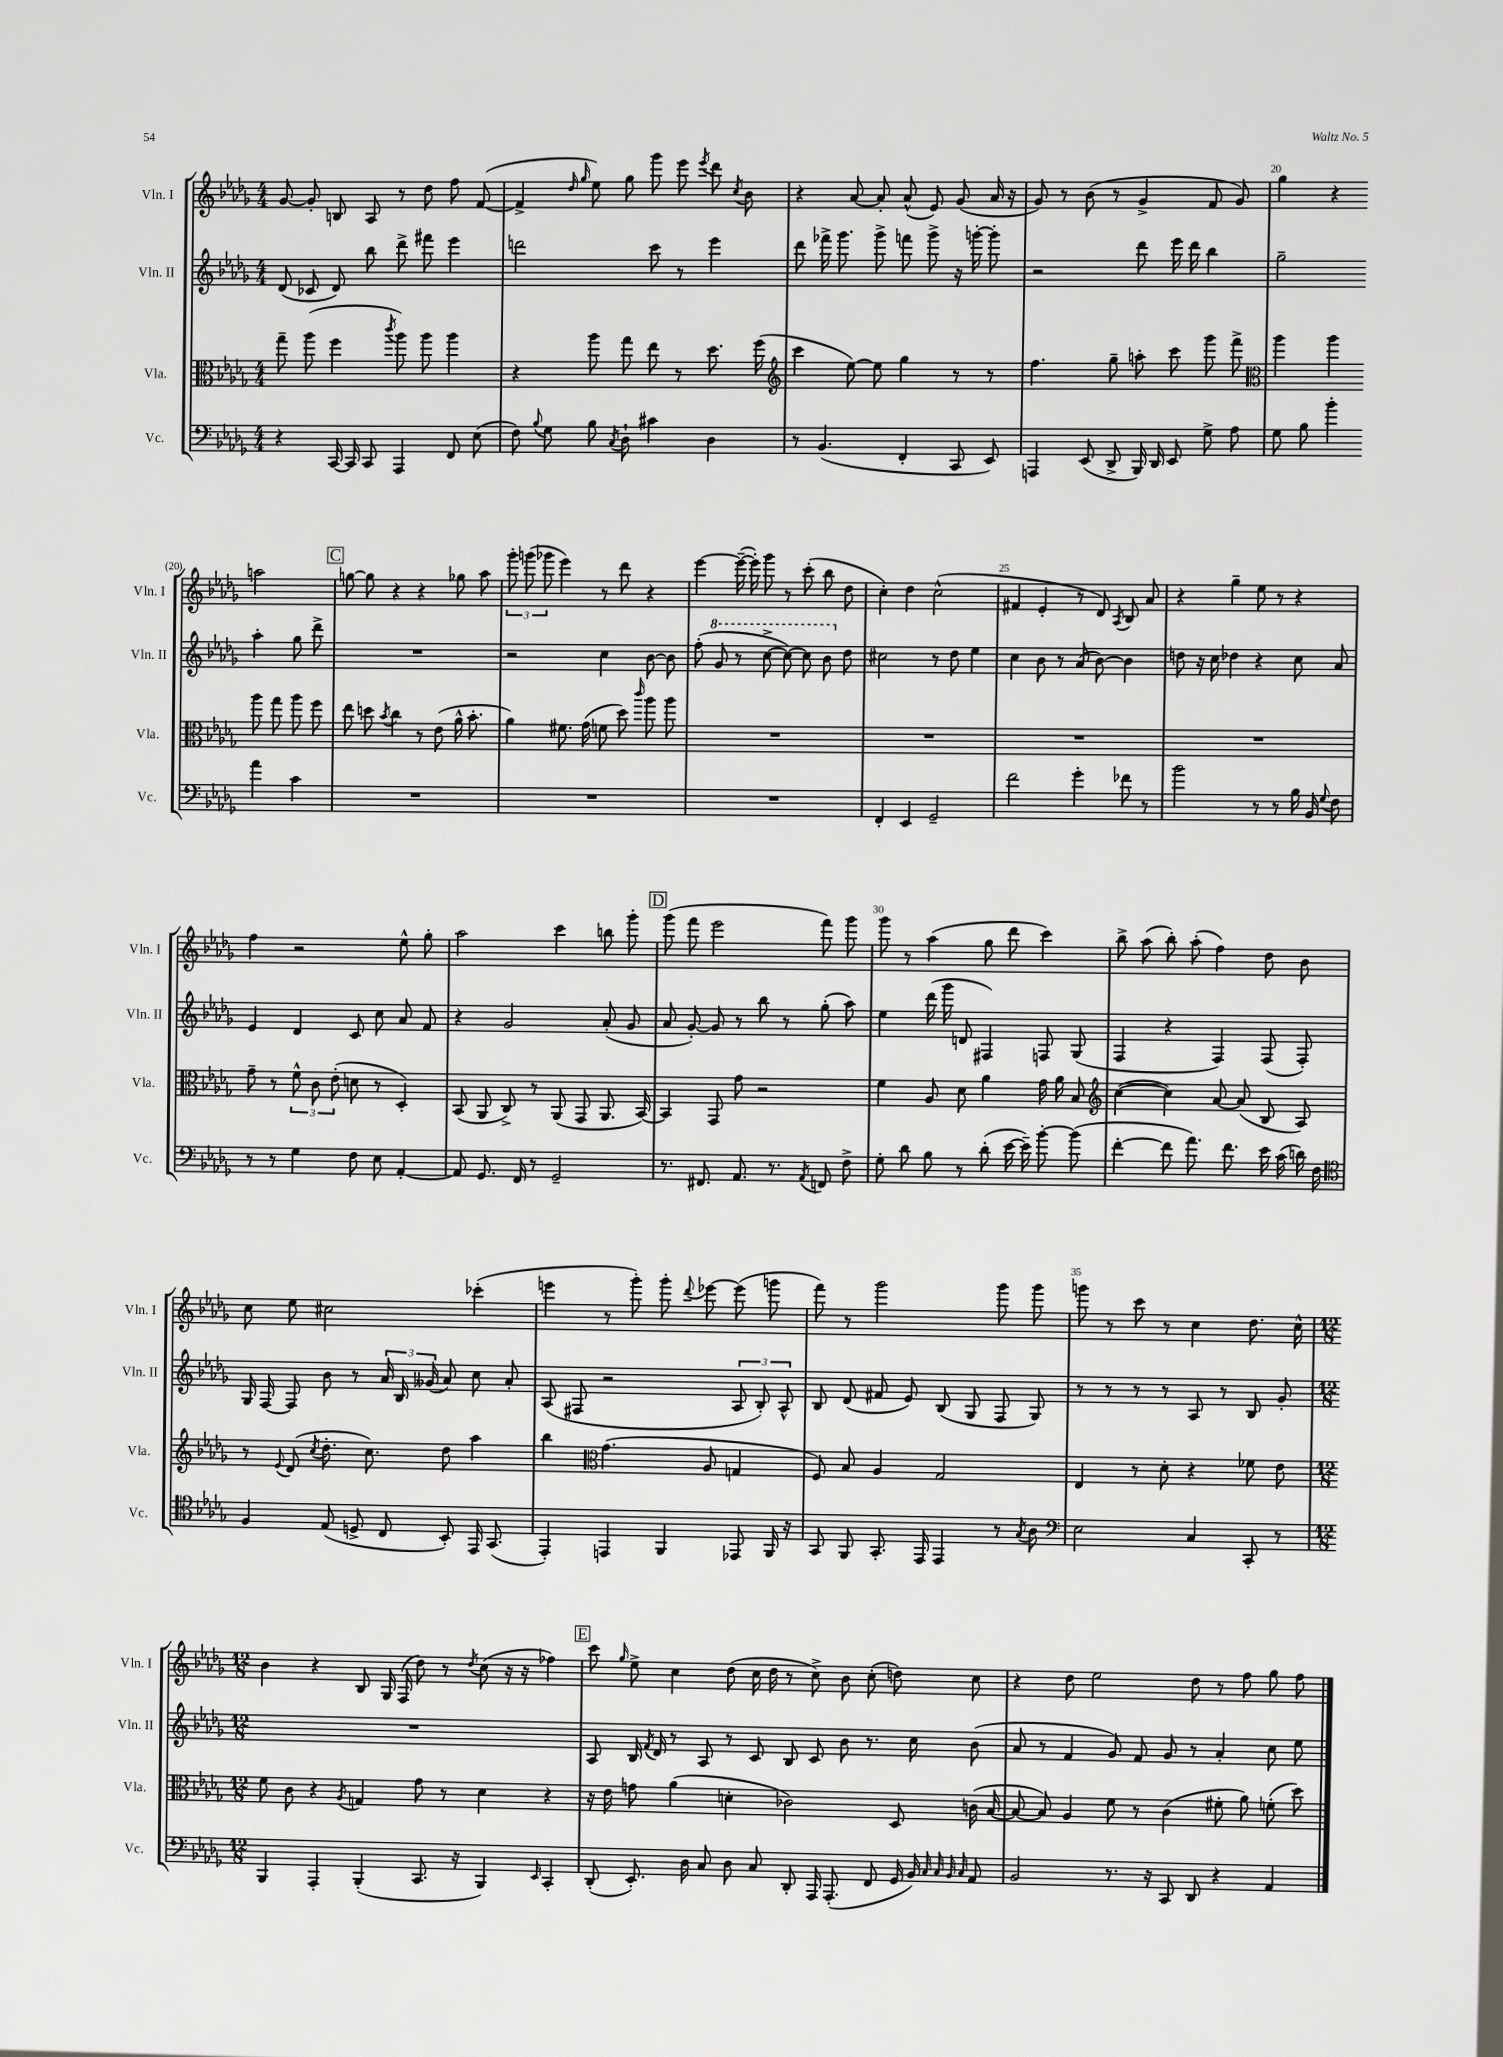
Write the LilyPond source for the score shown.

<<
\new StaffGroup <<
\new Staff = "s0" \with { instrumentName = "Vln. I" shortInstrumentName = "Vln. I" } {
    \clef treble \key des \major \numericTimeSignature \time 4/4
    \autoBeamOff ges'8~ ges'8-. b8 aes8 r8 des''8 f''8 f'8~( |
    f'4-> \grace { des''16 ges''16 } ees''8) ges''8 ges'''8 ees'''8 \acciaccatura { ees'''8 } des'''8 \acciaccatura { c''8 } bes'8 |
    r4 aes'8~ aes'8-. aes'8-^( ees'8) ges'8( aes'16 r16 |
    ges'8) r8 bes'8( r8 ges'4-> f'8 ges'8) |
    ges''4 r4 a''2 |
    \mark \markup { \box "C" } g''8~ g''8 r4 r4 ges''8 aes''8 |
    \tuplet 3/2 { ges'''8-. g'''8( ges'''8 } ees'''4) r8 des'''8 r4 |
    ees'''4~ ees'''16~--( ees'''16-.) ges'''8 r8 c'''8-.( bes''8 des''8 |
    c''4-.) des''4 c''2-^( |
    fis'4 ees'4-. r8 des'8) \acciaccatura { aes8 } bes8 aes'8 |
    r4 ges''4-- ees''8 r8 r4 |
    f''4 r2 ees''8-^ ges''8-. |
    aes''2 c'''4 b''8 ges'''8-. |
    \mark \markup { \box "D" } ges'''8( f'''8 ees'''2 f'''8) ges'''8 |
    ges'''8 r8 aes''4( ges''8 des'''8 c'''4) |
    bes''8-> aes''8( bes''8-.) aes''8-.( f''4) des''8 bes'8 |
    c''8 ees''8 cis''2 ces'''4-.( |
    e'''4 r8 ges'''8-.) ges'''8-. \appoggiatura { des'''8 } ees'''8~ ees'''8( g'''8 |
    f'''8) r8 ges'''2 ges'''8 ges'''8 |
    g'''8 r8 c'''8 r8 c''4 des''8. c''16-^ |
    \numericTimeSignature \time 12/8 bes'4 r4 bes8 ges16 f16( des''8) r8 \acciaccatura { des''8 } c''8( r16 r16 fes''4) |
    \mark \markup { \box "E" } c'''8 \grace { ges''16 } ees''8-> c''4 des''8( c''16 des''16 r8 c''8->) bes'8 c''8-.( d''8) c''8 |
    r4 des''8 ees''2 des''8 r8 f''8 ges''8 f''8 \bar "|." |
}
\new Staff = "s1" \with { instrumentName = "Vln. II" shortInstrumentName = "Vln. II" } {
    \clef treble \key des \major \numericTimeSignature \time 4/4
    \autoBeamOff des'8( ces'8 des'8) bes''8 des'''8-> fis'''8 ees'''4 |
    d'''2 c'''8 r8 ees'''4 |
    des'''8 fes'''16-> ges'''8. ges'''8-> f'''8 ges'''8-> r16 g'''16~-. g'''8-. |
    r2 des'''8 ees'''16 des'''16 bes''4 |
    ges''2-- aes''4-. ges''8 des'''8-> |
    \mark \markup { \box "C" } R1 |
    r2 c''4 bes'8~ bes'8 |
    f''8-.( \ottava #1 ges''8 r8 c'''8~-> c'''8~) c'''8 bes''8 \ottava #0 des''8 |
    cis''2 r8 des''8 ees''4 |
    c''4 bes'8 r8 aes'8( bes'8~) bes'4 |
    d''8 r16 c''16 des''4 r4 c''8 aes'8 |
    ees'4 des'4 c'8 c''8 aes'8 f'8 |
    r4 ges'2 aes'8-.( ges'8 |
    \mark \markup { \box "D" } aes'8 ges'8~-.) ges'8 r8 bes''8 r8 ges''8-.( aes''8) |
    ees''4 des'''16( ges'''16 d'8 fis4) f8 ges8( |
    f4 r4 f4) f8( f8-.) |
    ges16 f16~ f8 bes'8 r8 \tuplet 3/2 { aes'16 bes16 geses'16( } aes'8) c''8 aes'8-. |
    aes8( fis8 r2 \tuplet 3/2 { aes8 bes8-.) aes8-^ } |
    bes8 des'8( fis'8 ees'8) bes8( ges8 f8 ges8) |
    r8 r8 r8 r8 aes8 r8 bes8 ges'8-. |
    \numericTimeSignature \time 12/8 R1. |
    \mark \markup { \box "E" } aes8 bes16 \acciaccatura { f'8 } des'16 r8 aes8 r8 c'8 bes8 c'8 bes'8 r8. c''16 bes'8( |
    aes'8 r8 f'4 ges'8) f'8 ges'8 r8 aes'4-. c''8 ees''8 \bar "|." |
}
\new Staff = "s2" \with { instrumentName = "Vla." shortInstrumentName = "Vla." } {
    \clef alto \key des \major \numericTimeSignature \time 4/4
    \autoBeamOff ges''8-- aes''8( f''4 \acciaccatura { c'''8 } aes''8) aes''8 aes''4 |
    r4 aes''8 ges''8 ees''8 r8 des''8. f''16( |
    \clef treble c'''4 ees''8~) ees''8 ges''4 r8 r8 |
    f''4. ges''8-- a''8-. c'''8 ges'''8 f'''8-> |
    \clef alto aes''4 aes''4 aes''8 ges''8 aes''8 f''8 |
    \mark \markup { \box "C" } ees''8 d''8 \acciaccatura { bes'8 } c''4 r8 ees'8( aes'16-^ bes'8.-. |
    aes'4) fis'8. ges'16( f'8 des''8) \grace { c'''16 } aes''8 aes''8 |
    R1 |
    R1 |
    R1 |
    R1 |
    ges'8-- r8 \tuplet 3/2 { f'8-^ c'8 ees'8-.( } d'8 r8 des4-.) |
    bes,8( aes,8 c8->) r8 aes,8( ges,8 aes,8. bes,16~) |
    \mark \markup { \box "D" } bes,4 ges,8 ges'8 r2 |
    f'4 aes8 des'8 aes'4 ges'16 aes'16 bes8 |
    \clef treble c''4~( c''4) aes'8~ aes'8( bes8 aes8) |
    r8 \appoggiatura { ees'8 } des'8( \acciaccatura { c''8 } des''8.-. c''8.) des''8 aes''4 |
    bes''4 \clef alto ges'4.( aes8 g4 |
    f8) bes8 aes4 ges2 |
    ees4 r8 des'8-. r4 fes'8 ees'8 |
    \numericTimeSignature \time 12/8 f'8 c'8 r4 \acciaccatura { aes8 } g4 ges'8 r8 des'4 r4 |
    \mark \markup { \box "E" } r16 ees'16 g'8 aes'4( d'4-. ces'2) des8 c'16( bes16~ |
    bes8~ bes8) aes4 f'8 r8 c'4( fis'8-. aes'8) f'8-.( des''8) \bar "|." |
}
\new Staff = "s3" \with { instrumentName = "Vc." shortInstrumentName = "Vc." } {
    \clef bass \key des \major \numericTimeSignature \time 4/4
    \autoBeamOff r4 c,16~ c,16 c,8 aes,,4 f,8 ees8( |
    f8) \appoggiatura { bes8 } ges8 bes8 \acciaccatura { c8 } des8-! cis'4 des4 |
    r8 bes,4.( f,4-. c,8 ees,8) |
    a,,4 ees,8( des,8-> bes,,16) des,16 ees,8 ges8-> aes8 |
    ges8 bes8 bes'4-. aes'4 c'4 |
    \mark \markup { \box "C" } R1 |
    R1 |
    R1 |
    f,4-. ees,4 ges,2-- |
    f'2 ges'4-. fes'8 r8 |
    bes'2 r8 r8 bes16 bes,16 \appoggiatura { ges8 } f8 |
    r8 r8 ges4 f8 ees8 aes,4~-. |
    aes,8 ges,8. f,16 r8 ges,2-- |
    \mark \markup { \box "D" } r8. fis,8. aes,8. r8. \acciaccatura { aes,8 } f,8 f8-> |
    ges8-. des'8 bes8 r8 des'8-.( ees'16~ ees'16--) bes'8~-. bes'8( |
    f'4~-. f'8 aes'8.) f'8. ees'16 c'16( d'16) f16 |
    \clef tenor f4 ees8( d8-> c8 bes,8-.) ees,16 ges,8.( |
    ees,4-.) e,4 f,4 ees,8 f,16 r16 |
    ges,8 f,8 ges,8.-. ees,16 ees,4 r8 \acciaccatura { ges8 } aes8 |
    \clef bass ees2 c4 c,8-. r8 |
    \numericTimeSignature \time 12/8 bes,,4 aes,,4-. bes,,4-.( c,8. r16 bes,,4) \grace { ees,16 } c,4-. |
    \mark \markup { \box "E" } des,8-.( ees,8.-.) des16 c8 des8 c8 des,8-. aes,,16 aes,,8.-.( f,8 ges,16 bes,16) \grace { c32 c32 bes,32 c32 } aes,8 |
    bes,2 r8. r16 c,8 des,8 r4 aes,4 \bar "|." |
}
>>
>>
\layout { \context { \Score currentBarNumber = #16 \override BarNumber.break-visibility = ##(#f #t #t) barNumberVisibility = #(every-nth-bar-number-visible 5) } }
